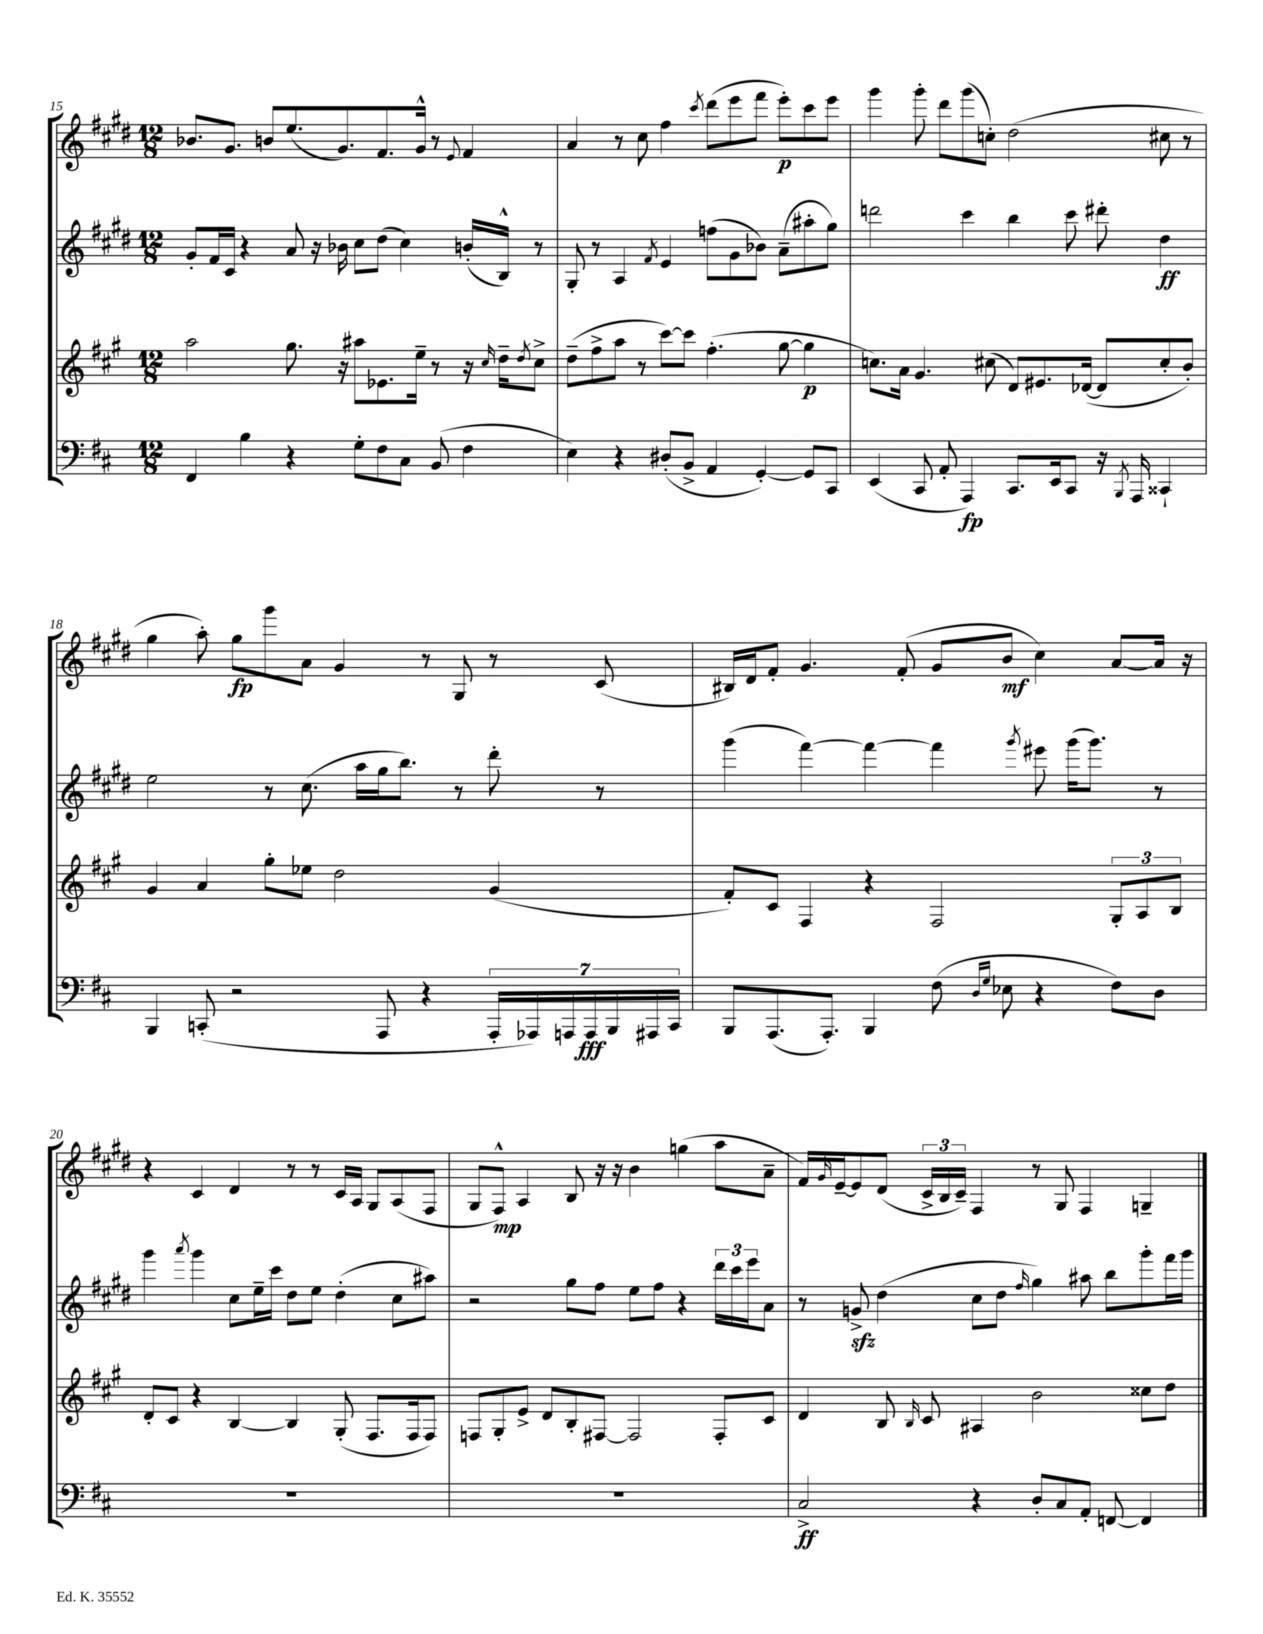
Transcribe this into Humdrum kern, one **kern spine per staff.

**kern	**dynam	**kern	**dynam	**kern	**dynam	**kern	**dynam
*part4	*part4	*part3	*part3	*part2	*part2	*part1	*part1
*staff4	*staff4	*staff3	*staff3	*staff2	*staff2	*staff1	*staff1
*clefF4	*	*clefG2	*	*clefG2	*	*clefG2	*
*k[f#c#]	*	*k[f#c#g#]	*	*k[f#c#g#d#]	*	*k[f#c#g#d#]	*
*M12/8	*	*M12/8	*	*M12/8	*	*M12/8	*
=15	=15	=15	=15	=15	=15	=15	=15
4FF#/	.	2aa\	.	8g#'/L	.	8.b-X/L	.
.	.	.	.	16f#/L	.	.	.
.	.	.	.	16c#/JJ	.	8.g#/J	.
4B\	.	.	.	4r	.	.	.
.	.	.	.	.	.	8bn/L	.
4r	.	8.gg#\	.	8a/	.	(8.ee/	.
.	.	.	.	16r	.	.	.
.	.	16r	.	16b-X\	.	8.g#/)	.
8G'\L	.	8aa#X\L	.	8cc#\L	.	.	.
8F#\	.	8.e-X\	.	(8dd#\J	.	8.f#/	.
8C#\J	.	.	.	4cc#\)	.	.	.
.	.	16ee~\Jk	.	.	.	16g#^^/Jk	.
(8BB/	.	8r	.	.	.	8r	.
.	.	.	.	.	.	8qqe/	.
4F#\	.	16r	.	(16bn'/LL	.	4f#/	.
.	.	16qqcc#/	.	.	.	.	.
.	.	16dd~\KL	.	16B^^/JJ)	.	.	.
.	.	8qdd/	.	.	.	.	.
.	.	8cc#^\J	.	8r	.	.	.
=16	=16	=16	=16	=16	=16	=16	=16
4E\)	.	(8dd~\L	.	8G#'/	.	4a/	.
.	.	8ff#^\	.	8r	.	.	.
4r	.	8aa\J	.	4A/	.	8r	.
.	.	8r	.	.	.	8cc#\	.
.	.	.	.	8qf#/	.	.	.
(8D#X'/L	.	[8ccc#\L)	.	4e/	.	4ff#\	.
8BB^/J	.	8ccc#\J]	.	.	.	.	.
.	.	.	.	.	.	8qccc#/	.
4AA/	.	(4.ff#'\	.	(8ffn\L	.	(8ddd#\L	.
.	.	.	.	8g#\	.	8eee\	.
[4GG'/)	.	.	.	8b-X\J)	.	8fff#\J	.
.	.	[8gg#\	.	(8a~\L	.	8eee'\L)	p
8GG/L]	.	4gg#\]	p	8aa#X'\	.	8ccc#\	.
8CC#/J	.	.	.	8gg#\J)	.	8eee\J	.
=17	=17	=17	=17	=17	=17	=17	=17
(4EE/	.	8.ccn\L)	.	2dddn\	.	4ggg#\	.
.	.	16a\Jk	.	.	.	.	.
8CC#/	.	4.g#/	.	.	.	8ggg#'\	.
8AA'/	.	.	.	.	.	8ddd#\L	.
4AAA/)	fp	.	.	4ccc#\	.	(8ggg#\	.
.	.	(8cc#X\	.	.	.	8ccn'\J)	.
8.CC#/L	.	8d/L)	.	4bb\	.	(2dd#\	.
.	.	8.e#X/	.	.	.	.	.
16EE/k	.	.	.	.	.	.	.
8CC#/J	.	.	.	8ccc#\	.	.	.
.	.	([16d-X/Jk	.	.	.	.	.
16r	.	8d-/L]	.	8ddd#X'\	.	.	.
8qBBB/	.	.	.	.	.	.	.
16AAA/	.	.	.	.	.	.	.
4CC##X`/	.	8cc#'/	.	4dd#\	ff	8cc#X\	.
.	.	8b'/J)	.	.	.	8r	.
!!LO:LB:g=z
=18	=18	=18	=18	=18	=18	=18	=18
4BBB/	.	4g#/	.	2ee\	.	4gg#\	.
(8CCn'/	.	4a/	.	.	.	8aa'\)	.
2r	.	.	.	.	.	8gg#\L	fp
.	.	8gg#'\L	.	8r	.	8ggg#\	.
.	.	8ee-X\J	.	(8.cc#\	.	8a\J	.
.	.	2dd\	.	.	.	4g#/	.
.	.	.	.	16aa\LL	.	.	.
8AAA/	.	.	.	16gg#\J	.	.	.
.	.	.	.	8.bb\J)	.	.	.
4r	.	.	.	.	.	8r	.
.	.	.	.	8r	.	8G#/	.
28AAA'/LL	.	(4g#/	.	8ddd#'\	.	8r	.
28AAA-X/)	.	.	.	.	.	.	.
28AAAn/	.	.	.	.	.	.	.
28AAA/	fff	.	.	.	.	.	.
.	.	.	.	8r	.	(8c#/	.
28BBB/	.	.	.	.	.	.	.
28AAA#X/	.	.	.	.	.	.	.
28CC/JJ	.	.	.	.	.	.	.
=19	=19	=19	=19	=19	=19	=19	=19
8BBB/L	.	8f#'/L)	.	(4ggg#\	.	16B#X/LL)	.
.	.	.	.	.	.	16d#/J	.
(8.AAA/	.	8c#/J	.	.	.	8f#'/J	.
.	.	4F#/	.	[4fff#\)	.	4.g#/	.
8.AAA'/J)	.	.	.	.	.	.	.
4BBB/	.	4r	.	4fff#\_	.	.	.
.	.	.	.	.	.	(8f#'/	.
(8F#\	.	2F#/	.	4fff#\]	.	8g#/L	.
16qqD/LL	.	.	.	.	.	.	.
16qqG/JJ	.	.	.	.	.	.	.
8E-X\	.	.	.	.	.	8b/J	mf
.	.	.	.	8qggg#/	.	.	.
4r	.	.	.	8eee#X\	.	4cc#\)	.
.	.	.	.	(16ggg#\KL	.	.	.
.	.	.	.	8.ggg#\J)	.	.	.
8F#\L)	.	12G#'/L	.	.	.	[8a/L	.
.	.	12A/	.	.	.	.	.
8D\J	.	.	.	8r	.	16a/Jk]	.
.	.	12B/J	.	.	.	.	.
.	.	.	.	.	.	16r	.
!!LO:LB:g=z
=20	=20	=20	=20	=20	=20	=20	=20
1.r	.	8d'/L	.	4ggg#\	.	4r	.
.	.	8c#/J	.	.	.	.	.
.	.	.	.	8qaaa/	.	.	.
.	.	4r	.	4ggg#\	.	4c#/	.
.	.	[4B/	.	8cc#\L	.	4d#/	.
.	.	.	.	16ee~\L	.	.	.
.	.	.	.	16ccc#\JJ	.	.	.
.	.	4B/]	.	8dd#\L	.	8r	.
.	.	.	.	8ee\J	.	8r	.
.	.	(8G#'/	.	(4dd#'\	.	16c#/LL	.
.	.	.	.	.	.	16A/JJ	.
.	.	8.F#/L	.	.	.	8G#/L	.
.	.	.	.	8cc#\L	.	(8A/	.
.	.	16F#/k	.	.	.	.	.
.	.	8F#/J)	.	8aa#X\J)	.	8F#/J	.
=21	=21	=21	=21	=21	=21	=21	=21
1.r	.	8Fn/L	.	2r	.	8G#/L	.
.	.	8G#'/	.	.	.	8F#^^/J)	mp
.	.	8e^/J	.	.	.	4A/	.
.	.	8d/L	.	.	.	.	.
.	.	8B'/	.	8gg#\L	.	8B/	.
.	.	[8F#X/J	.	8ff#\J	.	16r	.
.	.	.	.	.	.	16r	.
.	.	2F#/]	.	8ee\L	.	4b\	.
.	.	.	.	8ff#\J	.	.	.
.	.	.	.	4r	.	(4ggn\	.
.	.	8F#'/L	.	24ddd#\LL	.	8aa\L	.
.	.	.	.	24ccc#\	.	.	.
.	.	.	.	24eee\J	.	.	.
.	.	8c#/J	.	8a\J	.	8a~\J	.
=22	=22	=22	=22	=22	=22	=22	=22
2C#^/	ff	4d/	.	8r	.	16f#/LL)	.
.	.	.	.	.	.	16qqg#/	.
.	.	.	.	.	.	[16e~/J	.
.	.	.	.	8gnzz^/	.	8e/]	.
.	.	8B/	.	(4dd#\	.	(8d#/J	.
.	.	16qqB/	.	.	.	.	.
.	.	8c#/	.	.	.	24c#^/LL	.
.	.	.	.	.	.	24B/	.
.	.	.	.	.	.	24c#~/JJ)	.
4r	.	4A#X/	.	8cc#\L	.	4F#/	.
.	.	.	.	8dd#\J	.	.	.
.	.	.	.	16qqff#/	.	.	.
8D'/L	.	2b\	.	4gg#\)	.	8r	.
8C#/	.	.	.	.	.	8G#/	.
8AA'/J	.	.	.	8aa#X\	.	4F#/	.
[8FFn/	.	.	.	8bb\L	.	.	.
4FF/]	.	8cc##X\L	.	8ggg#'\	.	4Gn~/	.
.	.	8dd\J	.	16fff#\L	.	.	.
.	.	.	.	16ggg#\JJ	.	.	.
==	==	==	==	==	==	==	==
*-	*-	*-	*-	*-	*-	*-	*-
